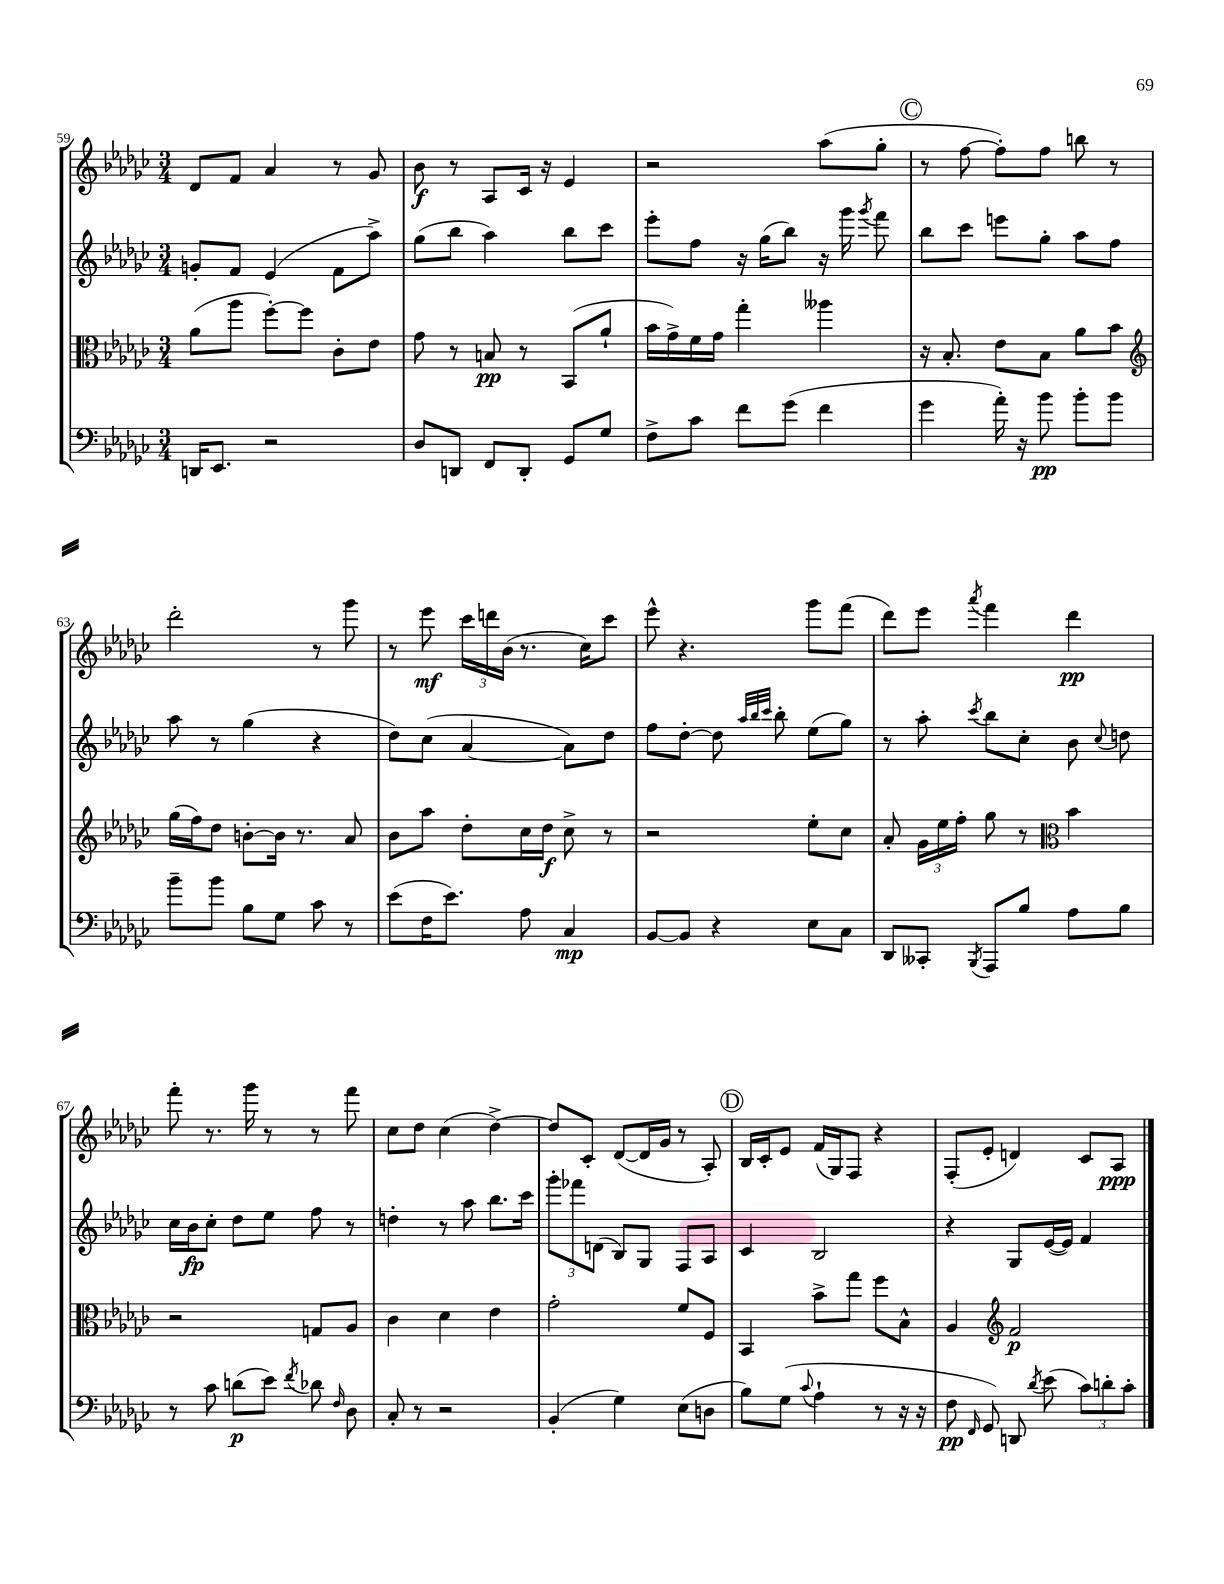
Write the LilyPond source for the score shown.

<<
\new StaffGroup <<
\new Staff = "s0" {
    \clef treble \key ges \major \numericTimeSignature \time 3/4
    \autoBeamOff des'8[ f'8] aes'4 r8 ges'8 |
    bes'8\f r8 aes8[ ces'16] r16 ees'4 |
    r2 aes''8[( ges''8]-. |
    \mark \markup { \circle "C" } r8 f''8~ f''8[-.) f''8] b''8 r8 |
    des'''2-. r8 ges'''8 |
    r8 ees'''8\mf \tuplet 3/2 { ces'''16[ d'''16 bes'16]( } r8. ces''16[) ces'''8] |
    ees'''8-^ r4. ges'''8[ f'''8]( |
    des'''8[) ees'''8] \acciaccatura { aes'''8 } f'''4 des'''4\pp |
    f'''8-. r8. ges'''16 r8 r8 f'''8 |
    ces''8[ des''8] ces''4( des''4~->) |
    des''8[ ces'8]-. des'8[~( des'16 ges'16] r8 aes8-.) |
    \mark \markup { \circle "D" } bes16[ ces'16-. ees'8] f'16[( ges16) f8] r4 |
    f8[-.( ees'8]-. d'4) ces'8[ aes8]\ppp \bar "|." |
}
\new Staff = "s1" {
    \clef treble \key ges \major \numericTimeSignature \time 3/4
    \autoBeamOff g'8[-. f'8] ees'4( f'8[ aes''8]->) |
    ges''8[( bes''8] aes''4) bes''8[ ces'''8] |
    ees'''8[-. f''8] r16 ges''16[( bes''8]) r16 ges'''16 \acciaccatura { ges'''8 } f'''8 |
    \mark \markup { \circle "C" } bes''8[ ces'''8] e'''8[ ges''8]-. aes''8[ f''8] |
    aes''8 r8 ges''4( r4 |
    des''8[) ces''8]( aes'4~ aes'8[) des''8] |
    f''8[ des''8]~-. des''8 \grace { aes''32[ bes''32 ces'''32] } bes''8-. ees''8[( ges''8]) |
    r8 aes''8-. \acciaccatura { ces'''8 } bes''8[ ces''8]-. bes'8 \appoggiatura { ces''8 } d''8 |
    ces''16[ bes'16\fp ces''8]-. des''8[ ees''8] f''8 r8 |
    d''4-. r8 aes''8 bes''8.[ ces'''16] |
    \tuplet 3/2 { ges'''8[-. fes'''8 d'8]( } bes8[) ges8] f8[ aes8] |
    \mark \markup { \circle "D" } ces'4 bes2 |
    r4 ges8[ ees'16~( ees'16]) f'4 \bar "|." |
}
\new Staff = "s2" {
    \clef alto \key ges \major \numericTimeSignature \time 3/4
    \autoBeamOff aes'8[( aes''8] f''8[~-.) f''8] ces'8[-. ees'8] |
    ges'8 r8 b8\pp r8 bes,8[( aes'8]-! |
    bes'16[ ges'16->) f'16 ges'16] ges''4-. aeses''4 |
    \mark \markup { \circle "C" } r16 bes8.-. ees'8[ bes8] aes'8[ bes'8] |
    \clef treble ges''16[( f''16) des''8] b'8[~-. b'16] r8. aes'8 |
    bes'8[ aes''8] des''8[-. ces''16 des''16]\f ces''8-> r8 |
    r2 ees''8[-. ces''8] |
    aes'8-. \tuplet 3/2 { ges'16[ ees''16 f''16]-. } ges''8 r8 \clef alto bes'4 |
    r2 g8[ aes8] |
    ces'4 des'4 ees'4 |
    ges'2-. f'8[ f8] |
    \mark \markup { \circle "D" } bes,4 bes'8[-> ges''8] f''8[ bes8]-^ |
    aes4 \clef treble f'2\p \bar "|." |
}
\new Staff = "s3" {
    \clef bass \key ges \major \numericTimeSignature \time 3/4
    \autoBeamOff d,16[ ees,8.] r2 |
    des8[ d,8] f,8[ d,8]-. ges,8[ ges8] |
    f8[-> ces'8] f'8[ ges'8]( f'4 |
    \mark \markup { \circle "C" } ges'4 aes'16-.) r16 bes'8\pp bes'8[-. bes'8] |
    bes'8[-- bes'8] bes8[ ges8] ces'8 r8 |
    ees'8[( f16 ees'8.]) aes8 ces4\mp |
    bes,8[~ bes,8] r4 ees8[ ces8] |
    des,8[ ceses,8]-. \acciaccatura { bes,,8 } aes,,8[ bes8] aes8[ bes8] |
    r8 ces'8 d'8[\p( ees'8]) \acciaccatura { f'8 } des'8 \grace { f16 } des8 |
    ces8-. r8 r2 |
    bes,4-.( ges4) ees8[( d8] |
    \mark \markup { \circle "D" } bes8[) ges8]( \appoggiatura { ces'8 } aes4-! r8 r16 r16 |
    f8\pp \grace { f,16 } ges,8) d,8 \acciaccatura { des'8 } ees'8( \tuplet 3/2 { ces'8[) d'8-. ces'8]-. } \bar "|." |
}
>>
>>
\layout { \context { \Score currentBarNumber = #59 } }
